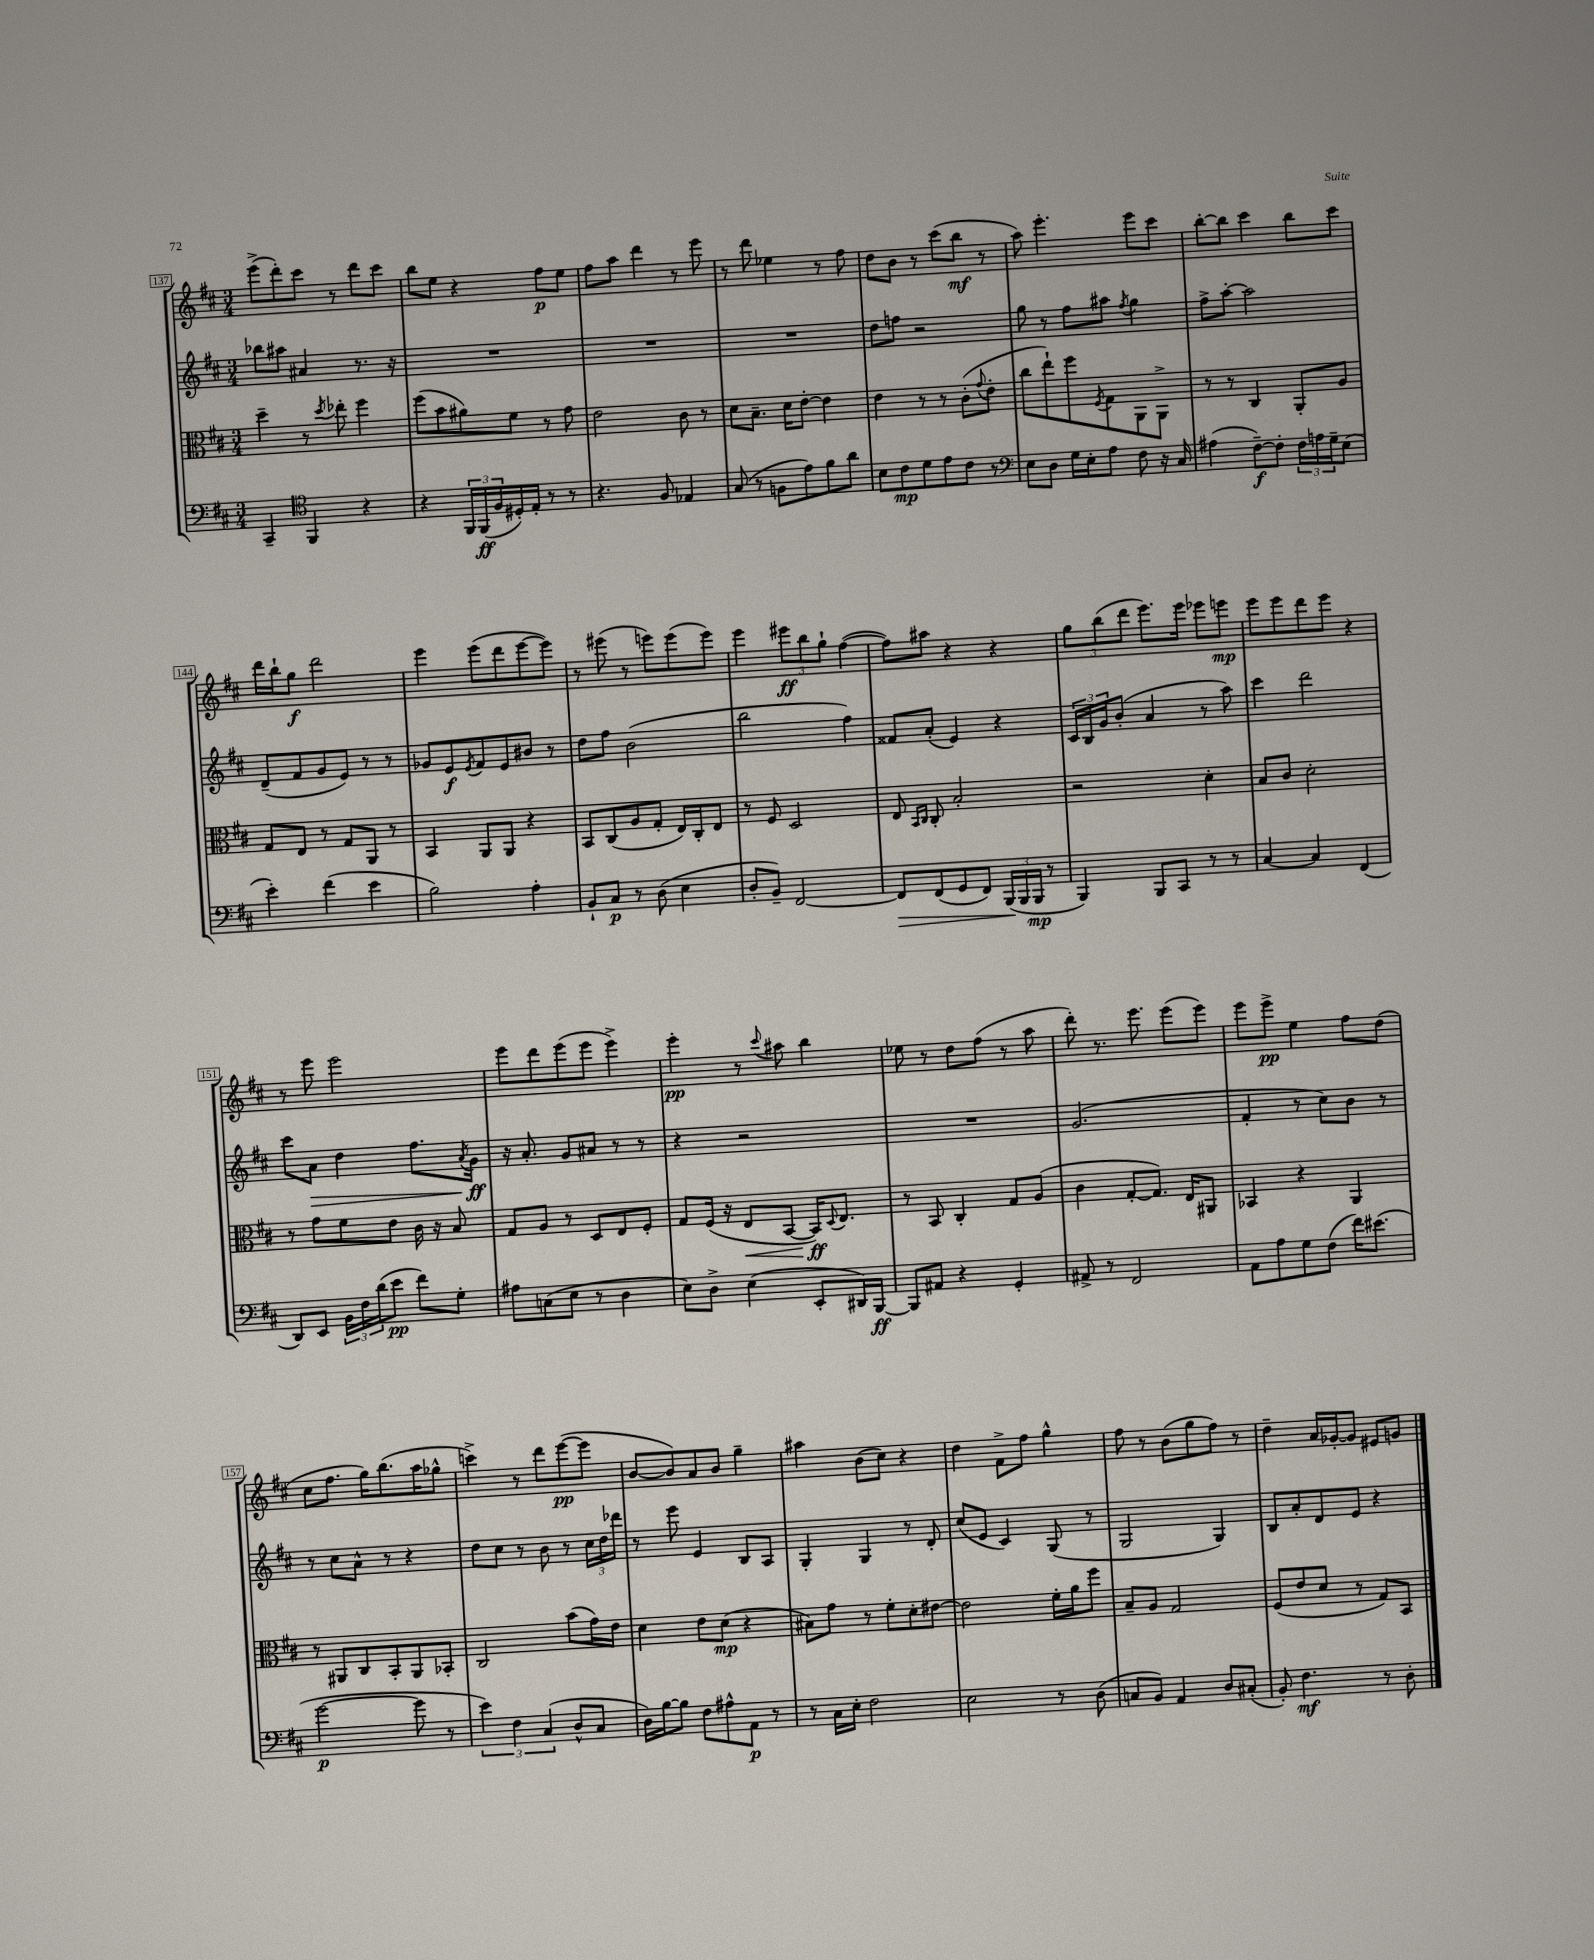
<<
\new StaffGroup <<
\new Staff = "s0" {
    \clef treble \key d \major \numericTimeSignature \time 3/4
    e'''8->( d'''8-.) cis'''8 r8 d'''8 cis'''8 |
    b''8 e''8 r4 fis''8\p e''8 |
    fis''8 a''8 d'''4 r8 e'''8 |
    r8 d'''8 ees''4 r8 fis''8 |
    d''8 b'8 r8 cis'''8( b''8\mf r8 |
    a''8) e'''4.-. e'''8 cis'''8 |
    b''8~-. b''8 cis'''4 b''8 cis'''8 |
    d'''16 b''16-! g''8\f d'''2 |
    e'''4 e'''8( d'''8 e'''8~ e'''8) |
    r8 eis'''8( r8 e'''8) e'''8( e'''8) |
    e'''4 \tuplet 3/2 { eis'''8\ff b''8 g''8-! } fis''4~( |
    fis''8) ais''8 r4 r4 |
    \tuplet 3/2 { g''8 b''8( d'''8 } e'''8.) e'''16 ees'''8 e'''8\mp |
    e'''8 e'''8 d'''8 e'''8 r4 |
    r8 e'''8 e'''2 |
    e'''8 d'''8 e'''8( e'''8 e'''4->) |
    e'''4-.\pp r8 \appoggiatura { cis'''8 } ais''8 b''4 |
    ees''8 r8 d''8 fis''8( r8 a''8 |
    d'''8-.) r8. e'''8. e'''8( e'''8) |
    e'''8 e'''8->\pp e''4 fis''8 d''8( |
    cis''8 fis''8. g''16) b''8.( a''16 ges''8-^ |
    c'''4->) r8 d'''8 e'''8~\pp( e'''8 |
    b'8~ b'8) a'8 b'8 g''4-- |
    ais''4 b'8( cis''8) r4 |
    d''4 fis'8-> fis''8 g''4-^ |
    fis''8 r8 b'8( g''8 fis''8) r8 |
    d''4-- a'16 ges'16~-. ges'8 eis'8 g'8 \bar "|." |
}
\new Staff = "s1" {
    \clef treble \key d \major \numericTimeSignature \time 3/4
    bes''8 ais''8 ais'4 r8. r16 |
    R2. |
    R2. |
    R2. |
    d''8 f''8 r2 |
    g''8 r8 fis''8 ais''8 \acciaccatura { fis''8 } g''4 |
    fis''8-> a''8~-. a''2 |
    d'8--( fis'8 g'8 e'8) r8 r8 |
    ges'8 e'8\f \acciaccatura { e'8 } fis'8 e'8 bis'8 r8 |
    d''8 fis''8 b'2( |
    b''2 fis''4) |
    fisis'8 a'8-.( e'4) r4 |
    \tuplet 3/2 { cis'16 b16 g'16 } b'8-.( a'4 r8 a''8) |
    cis'''4 d'''2 |
    cis'''8 a'8\> d''4 fis''8. \acciaccatura { a'8 } g'16\ff\! |
    r16 a'8.-. g'8 ais'8 r8 r8 |
    r4 r2 |
    R2. |
    g'2.( |
    fis'4-. r8 cis''8) b'8 r8 |
    r8 cis''8 a'8-^ r8 r4 |
    d''8 cis''8 r8 b'8 r8 \tuplet 3/2 { cis''16 d''16 des'''16 } |
    r8 e'''8 e'4 b8 a8 |
    g4-. g4 r8 d'8-. |
    cis''8( e'8 cis'4) g8( r8 |
    g2 g4) |
    b8 a'8-. d'8 e'8 r4 \bar "|." |
}
\new Staff = "s2" {
    \clef alto \key d \major \numericTimeSignature \time 3/4
    d''4-- r8 \acciaccatura { d''8 } ees''8-. fis''4 |
    fis''8( b'8 ais'8) fis'8 r8 g'8 |
    e'2 cis'8 r8 |
    d'8 b8.-- d'16 e'8~-. e'4 |
    e'4 r8 r8 cis'8-.( \appoggiatura { g'8 } e'8-. |
    cis''8 e''8-!) fis''8 \acciaccatura { fis8 } g8 a,8 a,8-> |
    r8 r8 cis4 a,8-. a8 |
    g8 e8 r8 g8 a,8 r8 |
    b,4 a,8 a,8 r4 |
    b,8 cis8( a8 g8-. e16) cis16-. e8 |
    r8 fis8 d2 |
    e8 \grace { b,16 cis16 } cis8-. b2-. |
    r2 d'4-. |
    b8 cis'8 d'2-. |
    r8 g'8 fis'8 e'8 cis'16 r16 b8 |
    g8 a8 r8 d8 e8 fis8-. |
    g8 fis16( r16 e8\< b,8~ b,16\ff\!) \appoggiatura { d8 } e8. |
    r8 b,8 cis4-. g8 a8( |
    cis'4 g8~-. g8.) e16 ais,8 |
    bes,4 r4 a,4 |
    r8 ais,8 cis8 b,8-. ais,8 bes,8-. |
    cis2 b'8( g'16) e'16 |
    d'4 e'8 d'8\mp( r4 |
    bis8) g'8 r8 fis'8-. d'8-. eis'8~ |
    eis'2 fis'16-. a'16 fis''8 |
    b8-- a8 g2 |
    fis8( e'8 d'8 r8 g8) b,8 \bar "|." |
}
\new Staff = "s3" {
    \clef bass \key d \major \numericTimeSignature \time 3/4
    cis,4-- \clef tenor fis,4 r4 |
    r4 \tuplet 3/2 { fis,16 fis,16\ff( fis16 } dis16-.) e16-. r8 r8 |
    r4. fis8 ees4 |
    g8( r8 f8 e'8) fis'8 a'8 |
    b8 cis'8\mp d'8 e'8 cis'8 r8 |
    \clef bass e8 d8 g16 e16-. a8 fis8 r16 cis16 |
    ais4( fis8~--\f) fis8-. \tuplet 3/2 { fis16 a16 g16-- } e8( |
    e'4-.) fis'4( e'4 |
    b2) a4-. |
    b,8-! cis8\p r8 d8( e4 |
    d8-. b,8--) fis,2~ |
    fis,8\> fis,8( g,8 fis,8) \tuplet 3/2 { b,,16\!( b,,16 b,,16\mp } r8 |
    b,,4) b,,8 cis,8 r8 r8 |
    cis4~ cis4 fis,4( |
    d,8) e,8 \tuplet 3/2 { b,16 fis16 d'16( } e'8\pp fis'8) g8-. |
    ais8 c8( e8 r8 d4 |
    e8) d8-> e4( e,8-. dis,16) b,,16~\ff |
    b,,8 ais,8 r4 g,4-. |
    ais,8-> r8 fis,2 |
    a,8 a8 g8 fis8( fis'16) eis'8.( |
    g'2~\p g'8 r8 |
    \tuplet 3/2 { e'4) fis4 cis4( } d8-^ cis8 |
    d16) b16~ b8 fis8 ais8-^ a,8\p r8 |
    r8 cis16 e16-. fis2 |
    e2 r8 d8( |
    c8 b,8) a,4 d8 cis8-.( |
    b,8-.) fis4.\mf r8 d8-. \bar "|." |
}
>>
>>
\layout { \context { \Score currentBarNumber = #137 \override BarNumber.stencil = #(make-stencil-boxer 0.1 0.3 ly:text-interface::print) } }
